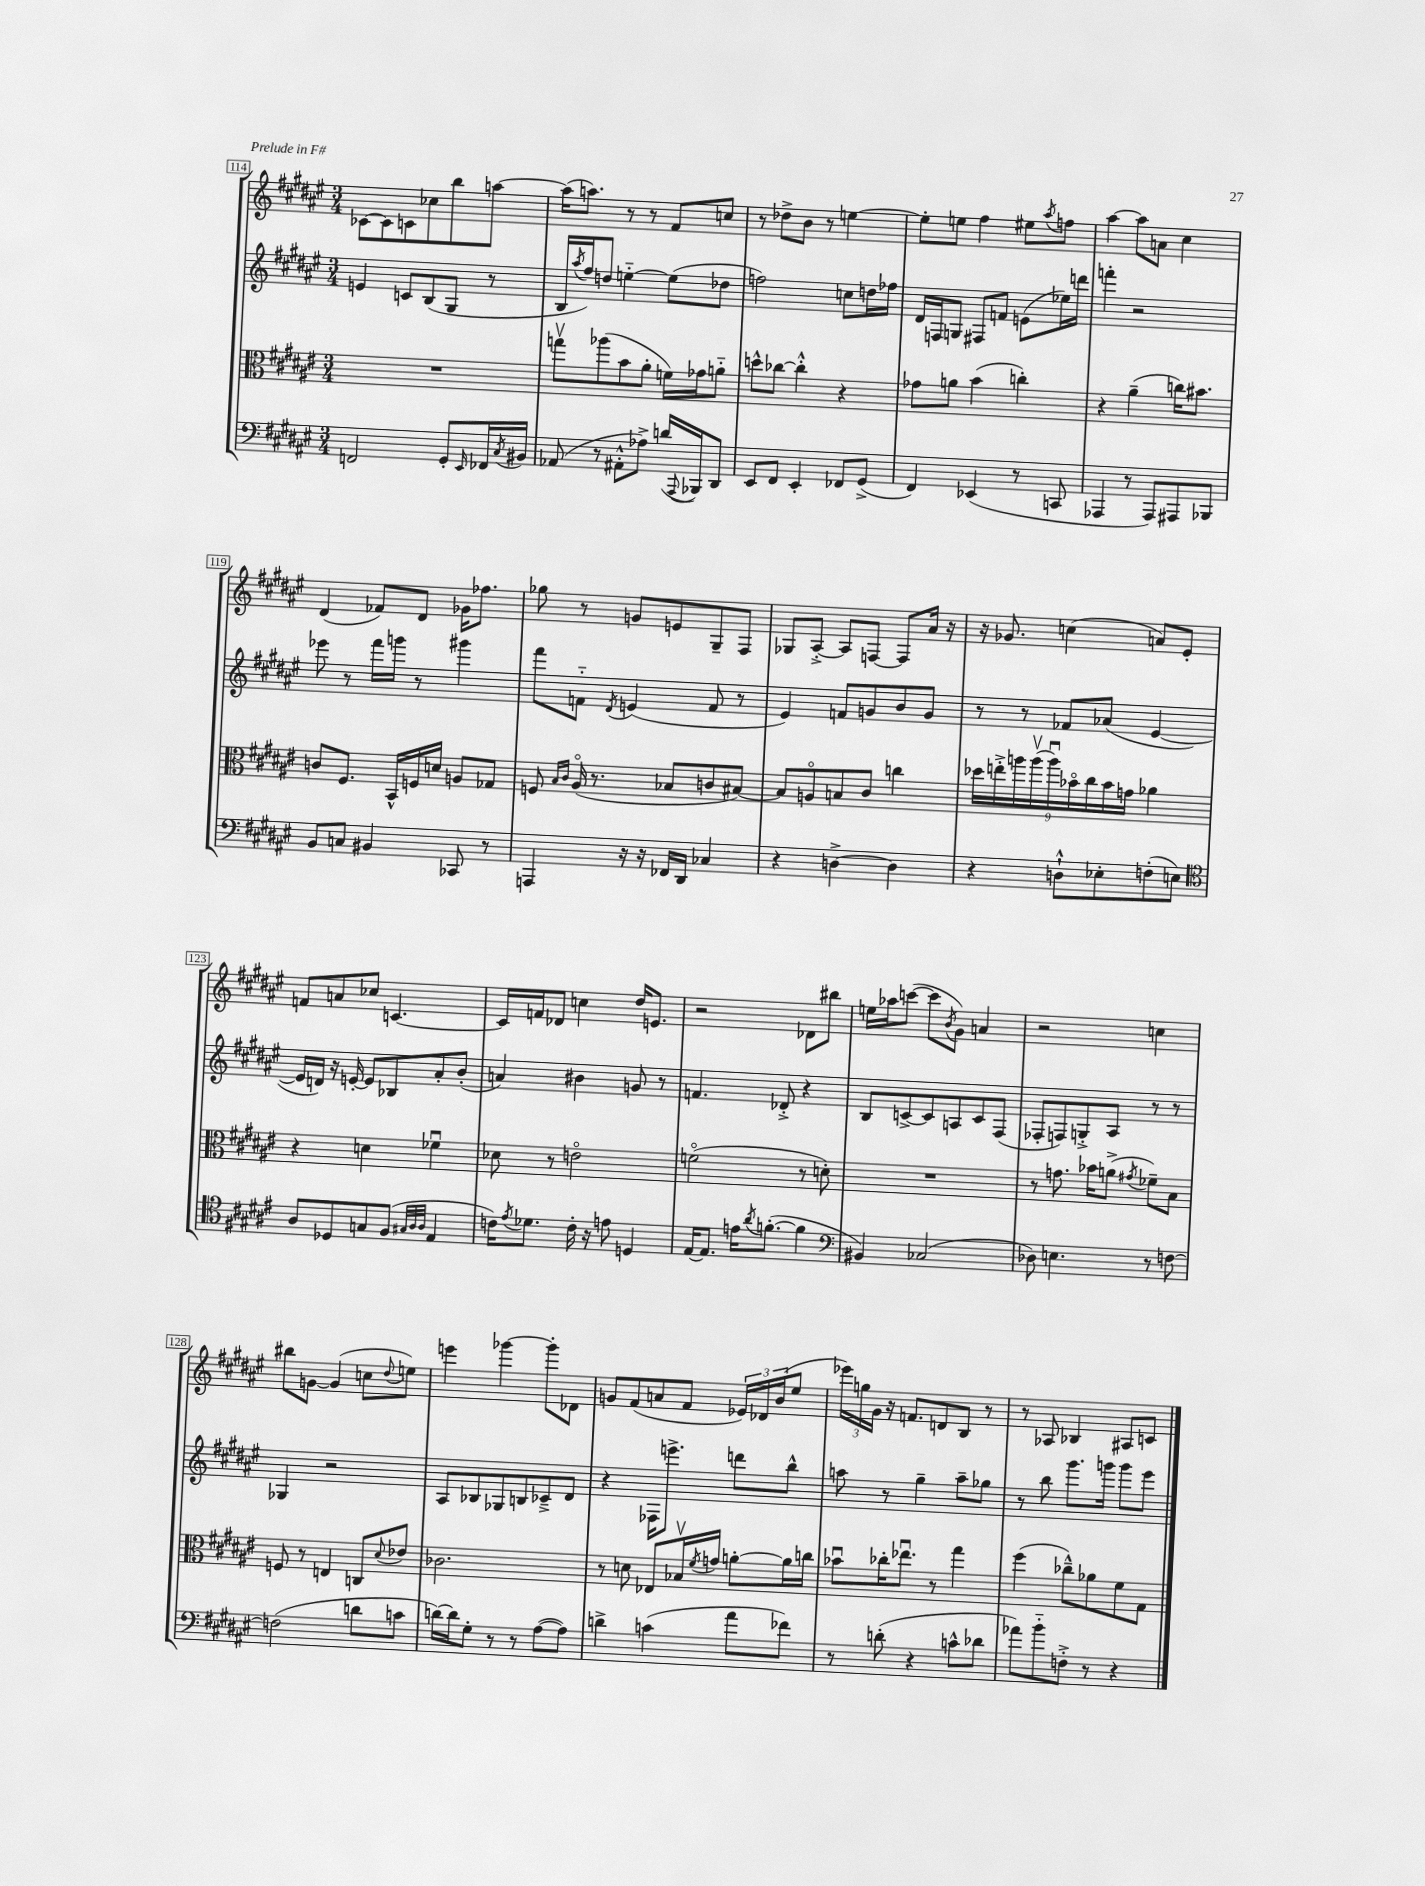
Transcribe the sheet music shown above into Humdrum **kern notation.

**kern	**kern	**kern	**kern
*part4	*part3	*part2	*part1
*staff4	*staff3	*staff2	*staff1
*clefF4	*clefC3	*clefG2	*clefG2
*k[f#c#g#d#a#e#]	*k[f#c#g#d#a#e#]	*k[f#c#g#d#a#e#]	*k[f#c#g#d#a#e#]
*M3/4	*M3/4	*M3/4	*M3/4
=114	=114	=114	=114
2FFn/	2.r	4en/	[8c-X\L
.	.	.	8c-\]
.	.	8cn/L	8cn\
.	.	(8B/	8cc-X\
8GG#'/L	.	8G#/J	8bb\
16qqEE#/	.	.	.
16FF-X/L	.	8r	[8aan\J
8qC#/	.	.	.
16BB#X/JJ	.	.	.
=115	=115	=115	=115
(8AA-X/	8ggnv\L	16B/LL	(16aa\KL]
.	.	8qaa#/	.
.	.	16ff#/J)	8.aan\J)
8r	(8aa-X\	8ddn/J	.
8AA#X'^^\L	8b\	[4een\	8r
8A-X^\J)	8a#'\J	.	8r
(16dn/LL	16fn\LL)	(8ee\L]	8f#/L
8qqAAA#/	.	.	.
16BBB-X/J)	16g-X\J	.	.
8DD#/J	8an\J	8dd-X\J	8ccn/J
=116	=116	=116	=116
8EE#/L	8ddn^^\L	2ffn\)	8r
8FF#/J	[8cc-X\J	.	8dd-X^\L
4EE#'/	4cc-'^^\]	.	8b\J
.	.	.	8r
8FF-X/L	4r	8ccn\L	[4een\
(8GG#^/J	.	16ddn\L	.
.	.	16ff-X\JJ	.
=117	=117	=117	=117
4FF#/)	8g-X\L	16d#/LL	8ee'\L]
.	.	16Fn/J	.
.	8an\J	8Gn/J	8een\J
(4EE-X/	(4b\	8F#X/L	4ff#\
.	.	8fn/J	.
8r	4ccn'\)	(8en\L	8ee#X\L
.	.	.	8qaa#/
8CCn/	.	16ee-X\L)	8ffn\J
.	.	16dddn\JJ	.
=118	=118	=118	=118
4AAA-X/	4r	4fffn'\	[4aa#\
8r	(4a#~\	2r	8aa#\L]
8AAA-/L)	.	.	8an\J
8AAA#X/	16ccn\KL)	.	4cc#\
.	8.b#X\J	.	.
8BBB-X/J	.	.	.
!!LO:LB:g=z
=119	=119	=119	=119
8BB/L	8cn/L	8eee-X\	(4d#/
8Cn/J	8.F#/J	8r	.
4BB#X/	.	16fff#\LL	8f-X/L)
.	16BB^^/LL	16gggn\JJ	.
.	16Fn/	8r	8d#/J
.	16dn/JJ	.	.
8CC-X/	8An/L	4ggg#X\	16g-X\KL
.	.	.	8.ff-X\J
8r	8G-X/J	.	.
=120	=120	=120	=120
4AAAn/	8Fn/	8fff#\L	8gg-X\
.	16qqB/LL	.	.
.	16qqc#/JJ	.	.
.	(16A#/	8fn\J	8r
.	8.r	.	.
.	.	8qd#/	.
16r	.	(4en/	8gn/L
16r	.	.	.
16FF-X/LL	8B-X/L	.	8en/
16DD#/JJ	.	.	.
4C-X/	8cn/	8f/	8G#~/
.	[8B#X/J)	8r	8F#/J
=121	=121	=121	=121
4r	8B#/L]	4e#/)	8G-X/L
.	8An/	.	[8A#'^/J
[4Dn^\	8Bn/	8fn/L	8A#/L]
.	8c#/J	8gn/	[8Fn/J
4D\]	4ccn\	8b/	8F/L]
.	.	8g/J	16a#/Jk
.	.	.	16r
=122	=122	=122	=122
4r	18dd-X\LL	8r	16r
.	18een'^\	.	.
.	.	.	8.g-X/
.	18aan\	.	.
.	.	8r	.
.	(18aav\	.	.
.	18aau\)	.	.
8Dn`^^\L	.	8f-X/L	(4ccn\
.	18b-X\	.	.
.	18cc#\	.	.
8E-X'\	.	(8a-X/J	.
.	18b-\	.	.
.	18gn\JJ	.	.
(8Fn'\	4a-X\	[4e#/	8an/L)
8En\J)	.	.	8e#'/J
!!LO:LB:g=z
=123	=123	=123	=123
*clefC4	*	*	*
8A#/L	4r	16e#/LL]	8fn/L
.	.	16dn/JJ)	.
8D-X/	.	16r	8an/
.	.	[16en'/	.
8Gn/	4dn\	8e/L]	8cc-X/J
(8F#/J	.	8B-X/	[4.cn/
32qqG#X/LLL	.	.	.
32qqA#/	.	.	.
32qqA#/JJJ	.	.	.
4E#/	4f-Xu\	8a#'/	.
.	.	(8b'/J	.
=124	=124	=124	=124
16cn\KL)	8d-X\	4an/)	16c/LL]
8qe#/	.	.	.
8.d-X\J	.	.	16fn/J
.	8r	.	8d-X/J
16c'\	2en\	4b#X\	4ccn\
16r	.	.	.
8en\	.	.	.
4Dn/	.	8gn/	16dd#/KL
.	.	.	8.en/J
.	.	8r	.
=125	=125	=125	=125
[16E#/KL	(2fn\	4.fn/	2r
8.E#/J]	.	.	.
16en\KL	.	.	.
8qa#/	.	.	.
([8.fn'\J	.	.	.
.	.	8d-X'^/	.
4f\]	8r	4r	8d-X\L
.	8dn'\)	.	8bb#X\J
=126	=126	=126	=126
*clefF4	*	*	*
4BB#X/)	2.r	8B/L	16een\LL
.	.	.	16aa-X\J
.	.	[8cn^/	([8cccn\J
(2C-X/	.	8c/]	8ccc\L]
.	.	.	8qb/
.	.	8An/	8g#\J)
.	.	8c/	4an/
.	.	(8F#/J	.
=127	=127	=127	=127
8D-X\)	8r	8F-X'/L	2r
4.En\	8.gn\	8Fn/)	.
.	.	8Gn'^/	.
.	16b-X\KL	.	.
.	(8an^\J	8A#/J	.
.	8qg#X/	.	.
8r	8f-X~\L)	8r	4ccn\
[8Fn\	8B\J	8r	.
!!LO:LB:g=z
=128	=128	=128	=128
(2Fn\]	8Fn/	4G-X/	8bb#X\L
.	8r	.	[8gn\J
.	4En/	2r	(4g/]
8dn\L	8Cn/L	.	8ccn\L
.	8qqd#/	.	8qqdd#/
8cn\J	8e-X/J	.	8een\J)
=129	=129	=129	=129
[16dn\LL)	2.c-X\	8A#/L	4eeen\
16d\J]	.	.	.
8G#'\J	.	8B-X/	.
8r	.	8G-X/	[4ggg-X\
8r	.	8Bn/	.
([8A#\L	.	8c-X~^/	8ggg-'\L]
8A#\J])	.	8d#/J	8d-X\J
=130	=130	=130	=130
4dn^\	8r	4r	8gn/L
.	8dn\	.	(8f#/
(4cn\	8E-X/L	16F-X\KL	8an/
.	.	8.eeen^\J	.
.	16B-Xv/L	.	8f#/J
.	8qf#/	.	.
.	16gn/JJ	.	.
8a#\L	[8an'\L	8dddn\L	24e-X/LL)
.	.	.	24d-X/
.	.	.	(24b/J
8f-X\J)	16a\L]	8bb^^\J	8ee#/J
.	16ccn\JJ	.	.
=131	=131	=131	=131
8r	8b-Xu\L	8aan\	24eee-X\LL)
.	.	.	24ggn\
.	.	.	24g#\JJ
(8dn'\	16cc-X'\K	8r	16r
.	8.ee-Xu\J	.	8.fn/L
4r	.	4gg#~\	.
.	8r	.	8dn/
8cn^^\L	4gg#\	8aa~\L	8B/J
8d-X\J	.	8gg-X\J	8r
=132	=132	=132	=132
8a-X\L)	(4ff#\	8r	8r
8b\	.	8bb\	8A-X/
8Fn'^\J	8cc-X~^^\L)	8.ggg#\L	4B-X/
8r	8a-X\	.	.
.	.	16gggn\Jk	.
4r	8f#\	8ggg\L	8A#X/L
.	8G#\J	8eee#\J	8cn/J
==	==	==	==
*-	*-	*-	*-
